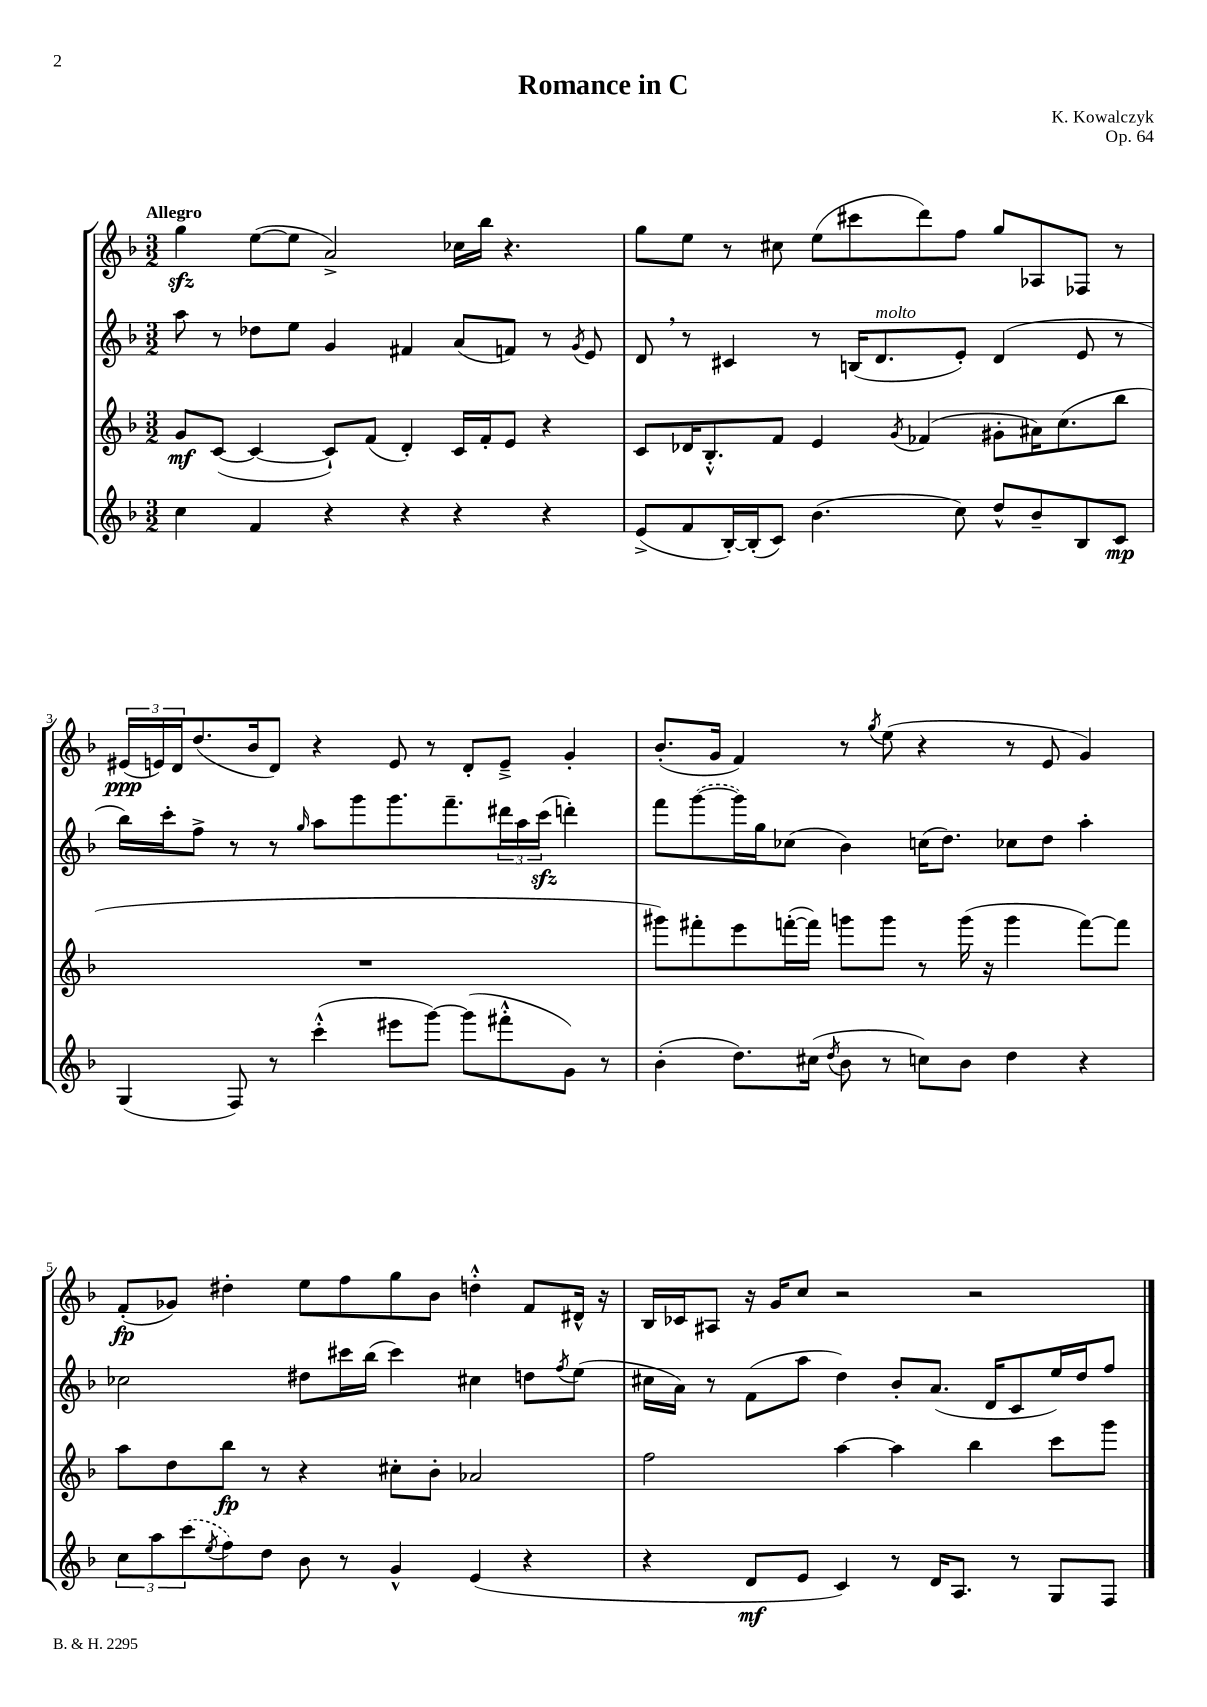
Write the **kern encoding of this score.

**kern	**dynam	**kern	**dynam	**kern	**kern	**dynam
*part4	*part4	*part3	*part3	*part2	*part1	*part1
*staff4	*staff4	*staff3	*staff3	*staff2	*staff1	*staff1
*clefG2	*	*clefG2	*	*clefG2	*clefG2	*
*k[b-]	*	*k[b-]	*	*k[b-]	*k[b-]	*
*M3/2	*	*M3/2	*	*M3/2	*M3/2	*
=1	=1	=1	=1	=1	=1	=1
!	!	!	!	!	!LO:TX:a:B:t=Allegro	!
4cc\	.	8g/L	mf	8aa\	4ggzz\	.
.	.	([8c/J	.	8r	.	.
4f/	.	4c/_	.	8dd-X\L	([8ee\L	.
.	.	.	.	8ee\J	8ee\J]	.
4r	.	8c`/L])	.	4g/	2a^/)	.
.	.	(8f/J	.	.	.	.
4r	.	4d'/)	.	4f#X/	.	.
4r	.	16c/LL	.	(8a/L	16cc-X\LL	.
.	.	16f'/J	.	.	16bb-\JJ	.
.	.	8e/J	.	8fn/J)	4.r	.
4r	.	4r	.	8r	.	.
.	.	.	.	8qg/	.	.
.	.	.	.	8e/	.	.
=2	=2	=2	=2	=2	=2	=2
(8e^/L	.	8c/L	.	8d,/	8gg\L	.
8f/	.	16d-X/K	.	8r	8ee\J	.
.	.	8.B-'^^/	.	.	.	.
[16B-'/L)	.	.	.	4c#X/	8r	.
(16B-'/J]	.	.	.	.	.	.
8c/J)	.	8f/J	.	.	8cc#X\	.
(4.b-\	.	4e/	.	8r	(8ee\L	.
.	.	.	.	(16Bn/KL	8ccc#X\	.
!	!	!	!	!LO:TX:a:i:t=molto	!	!
.	.	.	.	8.d/	.	.
.	.	8qg/	.	.	.	.
.	.	(4f-X/	.	.	8ddd\)	.
8cc\)	.	.	.	8e'/J)	8ff\J	.
8dd^^/L	.	8g#X'\L	.	(4d/	8gg/L	.
8b-~/	.	16a#X\K)	.	.	8A-X/	.
.	.	(8.cc\	.	.	.	.
8B-/	.	.	.	8e/	8F-X/J	.
8c/J	mp	8bb-\J	.	8r	8r	.
!!LO:LB:g=z
=3	=3	=3	=3	=3	=3	=3
(4G/	.	1.r	.	16bb-\LL)	(24e#X/LL	ppp
.	.	.	.	.	24en/)	.
.	.	.	.	16ccc'\J	.	.
.	.	.	.	.	24d/J	.
.	.	.	.	8ff^\J	(8.dd/	.
8F/)	.	.	.	8r	.	.
.	.	.	.	.	16b-/k	.
8r	.	.	.	8r	8d/J)	.
.	.	.	.	16qqgg/	.	.
(4ccc'^^\	.	.	.	8aa\L	4r	.
.	.	.	.	8ggg\	.	.
8eee#X\L	.	.	.	8.ggg\	8e/	.
[8ggg\J)	.	.	.	.	8r	.
.	.	.	.	8.fff~\	.	.
(8ggg\L]	.	.	.	.	8d'/L	.
8fff#X'^^\	.	.	.	24ddd#X\L	8e~^/J	.
.	.	.	.	24aa\	.	.
.	.	.	.	(24ccczz\JJ	.	.
8g\J)	.	.	.	4dddn'\)	4g'/	.
8r	.	.	.	.	.	.
=4	=4	=4	=4	=4	=4	=4
(4b-'\	.	8ggg#X\L)	.	8fff\L	(8.b-'/L	.
.	.	8fff#X'\	.	([8ggg\	.	.
.	.	.	.	.	16g/Jk	.
8.dd\L)	.	8eee\	.	16ggg\L])	4f/)	.
.	.	.	.	16gg\J	.	.
.	.	([16fffn'\L	.	(8cc-X\J	.	.
(16cc#X\Jk	.	16fff\JJ])	.	.	.	.
8qdd/	.	.	.	.	.	.
8b-\	.	8gggn\L	.	4b-\)	8r	.
.	.	.	.	.	8qgg/	.
8r	.	8ggg\J	.	.	(8ee\	.
8ccn\L)	.	8r	.	(16ccn\KL	4r	.
.	.	.	.	8.dd\J)	.	.
8b-\J	.	(16ggg\	.	.	.	.
.	.	16r	.	.	.	.
4dd\	.	4ggg\	.	8cc-X\L	8r	.
.	.	.	.	8dd\J	8e/	.
4r	.	[8fff\L)	.	4aa'\	4g/)	.
.	.	8fff\J]	.	.	.	.
!!LO:LB:g=z
=5	=5	=5	=5	=5	=5	=5
12cc\L	.	8aa\L	.	2cc-X\	(8f'/L	fp
12aa\	.	.	.	.	.	.
.	.	8dd\	.	.	8g-X/J)	.
(12ccc\	.	.	.	.	.	.
8qee/	.	.	.	.	.	.
8ff\)	.	8bb-\J	fp	.	4dd#X'\	.
8dd\J	.	8r	.	.	.	.
8b-\	.	4r	.	8dd#X\L	8ee\L	.
8r	.	.	.	16ccc#X\L	8ff\	.
.	.	.	.	(16bb-\JJ	.	.
4g^^/	.	8cc#X'\L	.	4ccc#\)	8gg\	.
.	.	8b-'\J	.	.	8b-\J	.
(4e/	.	2a-X/	.	4cc#X\	4ddn'^^\	.
4r	.	.	.	8ddn\L	8f/L	.
.	.	.	.	8qff/	.	.
.	.	.	.	(8ee\J	16d#X^^/Jk	.
.	.	.	.	.	16r	.
=6	=6	=6	=6	=6	=6	=6
4r	.	2ff\	.	16cc#X\LL	16B-/LL	.
.	.	.	.	16a\JJ)	16c-X/J	.
.	.	.	.	8r	8A#X/J	.
8d/L	mf	.	.	(8f\L	16r	.
.	.	.	.	.	16g/KL	.
8e/J	.	.	.	8aa\J	8cc/J	.
4c/)	.	[4aa\	.	4dd\)	2r	.
8r	.	4aa\]	.	8b-'/L	.	.
16d/KL	.	.	.	(8.a/J	.	.
8.A/J	.	.	.	.	.	.
.	.	4bb-\	.	.	2r	.
.	.	.	.	16d/KL	.	.
8r	.	.	.	8c/	.	.
8G/L	.	8ccc\L	.	16ee/L)	.	.
.	.	.	.	16dd/J	.	.
8F/J	.	8ggg\J	.	8ff/J	.	.
==	==	==	==	==	==	==
*-	*-	*-	*-	*-	*-	*-
